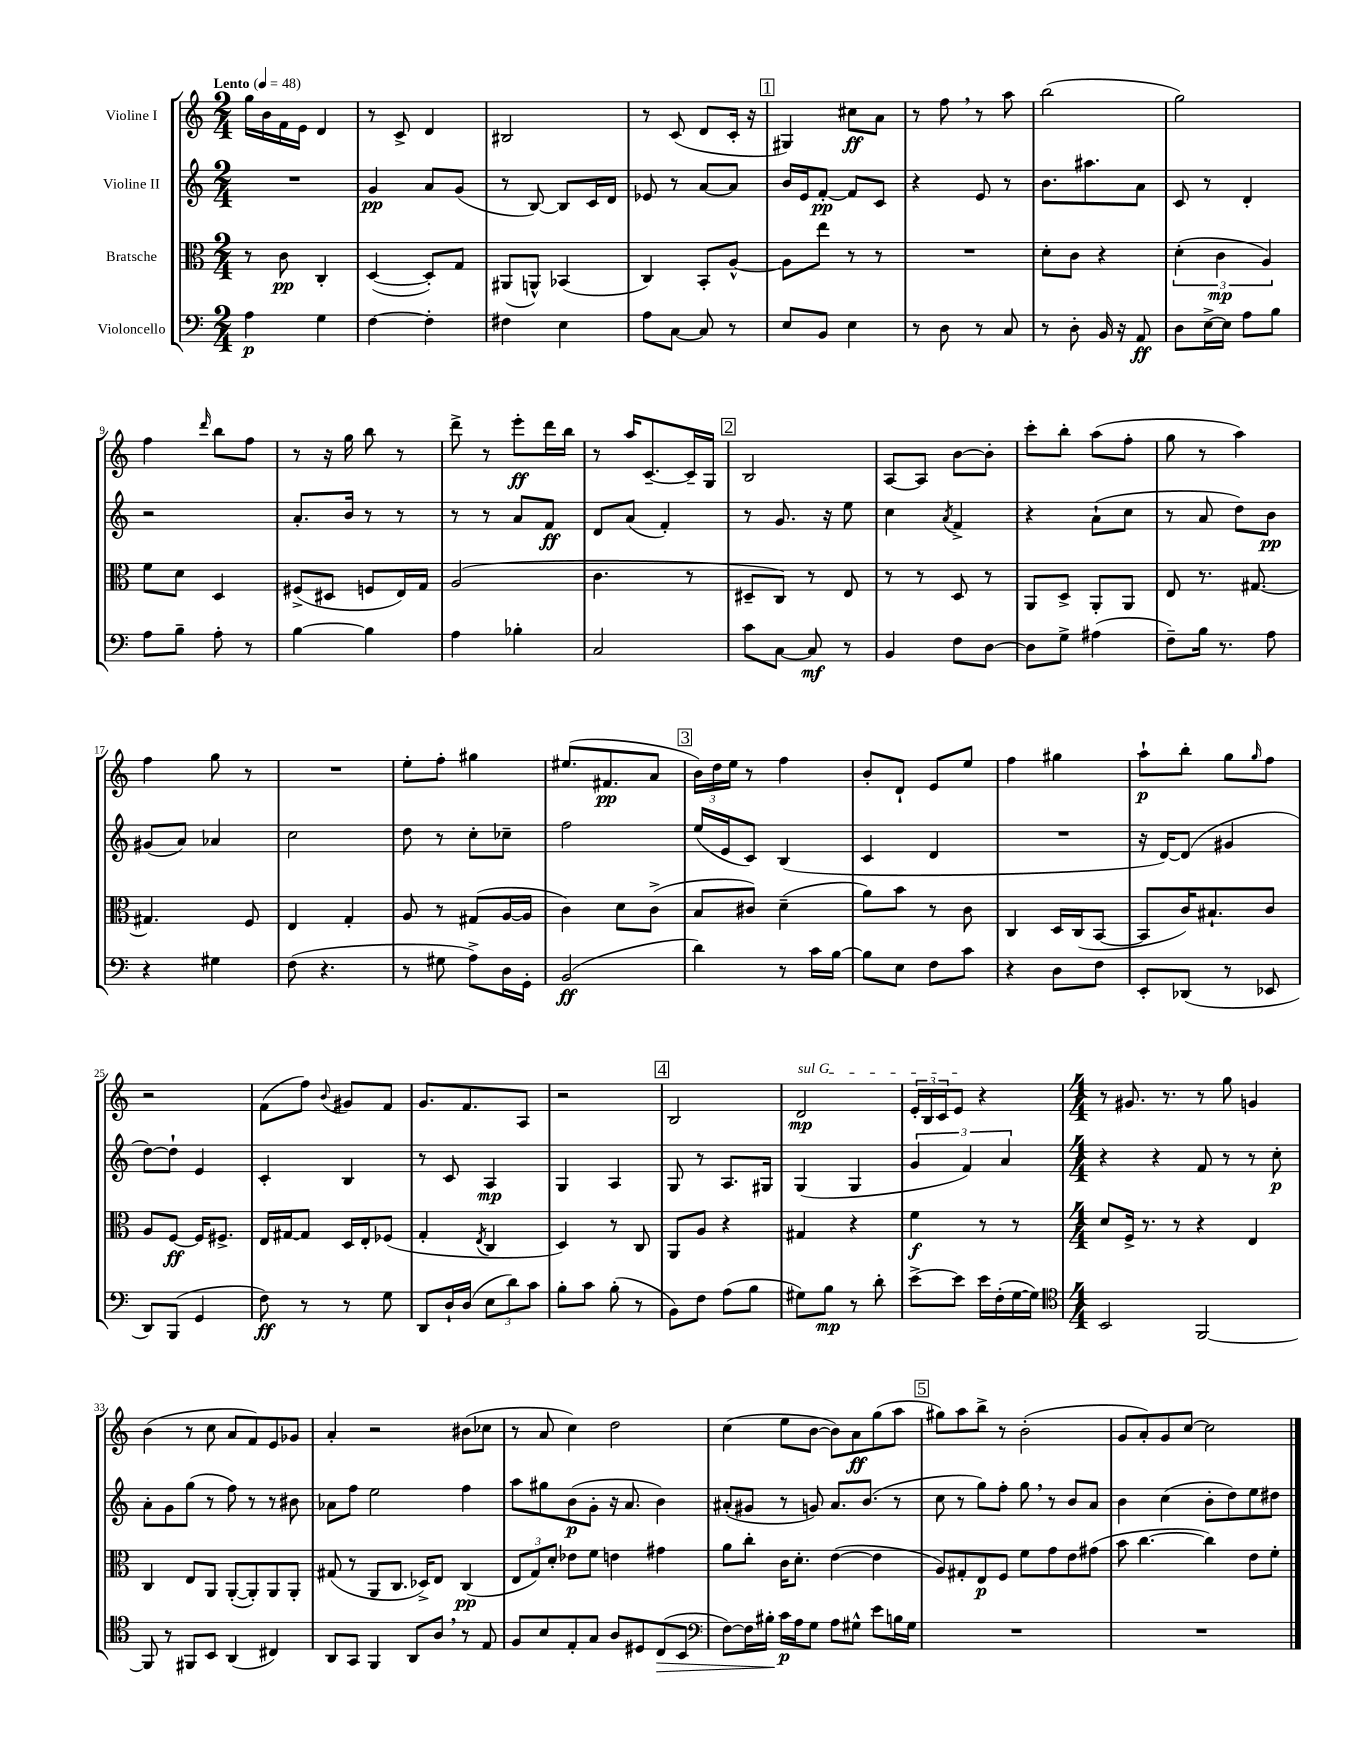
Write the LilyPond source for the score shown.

<<
\new StaffGroup <<
\new Staff = "s0" \with { instrumentName = "Violine I" } {
    \clef treble \key c \major \numericTimeSignature \time 2/4 \tempo "Lento" 4 = 48
    g''16 b'16 f'16 e'16 d'4 |
    r8 c'8-> d'4 |
    bis2 |
    r8 c'8( d'8 c'16-. r16 |
    \mark \markup { \box "1" } gis4) cis''8\ff a'8 |
    r8 f''8 \breathe r8 a''8 |
    b''2( |
    g''2) |
    f''4 \grace { d'''16 } b''8 f''8 |
    r8 r16 g''16 b''8 r8 |
    d'''8-> r8 e'''8-.\ff d'''16 b''16 |
    r8 a''16 c'8.~-- c'16-- g16 |
    \mark \markup { \box "2" } b2 |
    a8~ a8 b'8~ b'8-. |
    c'''8-. b''8-. a''8( f''8-. |
    g''8 r8 a''4) |
    f''4 g''8 r8 |
    R2 |
    e''8-. f''8-. gis''4 |
    eis''8.( fis'8.\pp a'8 |
    \mark \markup { \box "3" } \tuplet 3/2 { b'16) d''16 e''16 } r8 f''4 |
    b'8-. d'8-! e'8 e''8 |
    f''4 gis''4 |
    a''8-!\p b''8-. g''8 \grace { g''16 } f''8 |
    r2 |
    f'8( f''8) \appoggiatura { b'8 } gis'8 f'8 |
    g'8. f'8. a8 |
    r2 |
    \mark \markup { \box "4" } b2 |
    \once \override TextSpanner.bound-details.left.text = \markup { \italic "sul G" } d'2\mp\startTextSpan |
    \tuplet 3/2 { e'16-. b16 c'16 } e'8\stopTextSpan r4 |
    \numericTimeSignature \time 4/4 r8 gis'8. r8. r8 g''8 g'4 |
    b'4( r8 c''8 a'8 f'8) e'8 ges'8 |
    a'4-. r2 bis'8( ces''8 |
    r8 a'8 c''4) d''2 |
    c''4( e''8 b'8~ b'8) a'8\ff g''8( a''8 |
    \mark \markup { \box "5" } gis''8) a''8 b''8-> r8 b'2-.( |
    g'8 a'8-.) g'8 c''8~ c''2 \bar "|." |
}
\new Staff = "s1" \with { instrumentName = "Violine II" } {
    \clef treble \key c \major \numericTimeSignature \time 2/4
    R2 |
    g'4\pp a'8 g'8( |
    r8 b8~) b8 c'16 d'16 |
    ees'8 r8 a'8~ a'8 |
    \mark \markup { \box "1" } b'16 e'16 f'8~-.\pp f'8 c'8 |
    r4 e'8 r8 |
    b'8. ais''8. a'8 |
    c'8 r8 d'4-. |
    r2 |
    a'8.-. b'16 r8 r8 |
    r8 r8 a'8 f'8\ff |
    d'8 a'8( f'4-.) |
    \mark \markup { \box "2" } r8 g'8. r16 e''8 |
    c''4 \acciaccatura { a'8 } f'4-> |
    r4 a'8-!( c''8 |
    r8 a'8 d''8) b'8\pp |
    gis'8( a'8) aes'4 |
    c''2 |
    d''8 r8 c''8-. ces''8-- |
    f''2 |
    \mark \markup { \box "3" } e''16( e'16 c'8) b4( |
    c'4 d'4 |
    R2 |
    r16 d'16~) d'8( gis'4 |
    d''8~) d''8-! e'4 |
    c'4-. b4 |
    r8 c'8 a4\mp |
    g4 a4 |
    \mark \markup { \box "4" } g8 r8 a8. gis16 |
    g4( g4 |
    \tuplet 3/2 { g'4 f'4) a'4 } |
    \numericTimeSignature \time 4/4 r4 r4 f'8 r8 r8 c''8-.\p |
    a'8-. g'8 g''8( r8 f''8) r8 r8 bis'8 |
    aes'8 f''8 e''2 f''4 |
    a''8 gis''8 b'8\p( g'8-. r16 a'8. b'4) |
    ais'8-.( gis'8 r8 g'8) ais'8. b'8.( r8 |
    \mark \markup { \box "5" } c''8 r8 g''8) f''8-. g''8 \breathe r8 b'8 a'8 |
    b'4 c''4( b'8-. d''8) e''8 dis''8 \bar "|." |
}
\new Staff = "s2" \with { instrumentName = "Bratsche" } {
    \clef alto \key c \major \numericTimeSignature \time 2/4
    r8 c'8\pp c4-. |
    d4~( d8-.) g8 |
    ais,8( a,8-^) bes,4( |
    c4) b,8-. a8~-^ |
    \mark \markup { \box "1" } a8 e''8 r8 r8 |
    R2 |
    d'8-. c'8 r4 |
    \tuplet 3/2 { d'4-.( c'4\mp a4) } |
    f'8 d'8 d4 |
    fis8->( dis8 f8 e16) g16 |
    a2( |
    c'4. r8 |
    \mark \markup { \box "2" } dis8-- c8) r8 e8 |
    r8 r8 d8 r8 |
    a,8 d8-> a,8-. a,8 |
    e8 r8. gis8.~ |
    gis4. f8 |
    e4 g4-. |
    a8 r8 gis8( a16~ a16 |
    c'4) d'8 c'8->( |
    \mark \markup { \box "3" } b8 cis'8) d'4--( |
    a'8) b'8 r8 c'8 |
    c4 d16 c16( b,8~ |
    b,8 c'16) bis8.-! c'8 |
    a8 f8~\ff f16 fis8.-> |
    e16 gis16~ gis8 d16 e16-. fes8( |
    g4-. \acciaccatura { e8 } c4 |
    d4) r8 c8 |
    \mark \markup { \box "4" } a,8 a8 r4 |
    gis4 r4 |
    f'4\f r8 r8 |
    \numericTimeSignature \time 4/4 d'8 f16-> r8. r8 r4 e4 |
    c4 e8 a,8 a,8~-.( a,8-.) a,8 a,8-. |
    gis8( r8 a,8 c8. des16->) e8 c4\pp( |
    \tuplet 3/2 { e8 g8) d'8-. } ees'8 f'8 e'4 gis'4 |
    a'8 c''8-. c'16 d'8.-. e'4~( e'4 |
    \mark \markup { \box "5" } a8) gis8-. e8\p f8 f'8 g'8 e'8 gis'8( |
    b'8 c''4.~ c''4) e'8 f'8-. \bar "|." |
}
\new Staff = "s3" \with { instrumentName = "Violoncello" } {
    \clef bass \key c \major \numericTimeSignature \time 2/4
    a4\p g4 |
    f4~ f4-. |
    fis4 e4 |
    a8 c8~ c8 r8 |
    \mark \markup { \box "1" } e8 b,8 e4 |
    r8 d8 r8 c8 |
    r8 d8-. b,16 r16 a,8\ff |
    d8 e16~-> e16 a8 b8 |
    a8 b8-- a8-. r8 |
    b4~ b4 |
    a4 bes4-. |
    c2 |
    \mark \markup { \box "2" } c'8 c8~ c8\mf r8 |
    b,4 f8 d8~ |
    d8 g8-> ais4( |
    f8--) b16 r8. a8 |
    r4 gis4 |
    f8( r4. |
    r8 gis8 a8->) d16 g,16-. |
    b,2\ff( |
    \mark \markup { \box "3" } d'4) r8 c'16 b16~ |
    b8 e8 f8 c'8 |
    r4 d8 f8 |
    e,8-. des,8( r8 ees,8 |
    d,8) b,,8( g,4 |
    f8\ff) r8 r8 g8 |
    d,8 d16-! d16( \tuplet 3/2 { e8 d'8) c'8 } |
    b8-. c'8 b8-.( r8 |
    \mark \markup { \box "4" } b,8) f8 a8( b8 |
    gis8) b8\mp r8 d'8-. |
    e'8~-> e'8 e'16 f16-.( g16~ g16) |
    \numericTimeSignature \time 4/4 \clef tenor b,2 f,2~ |
    f,8 r8 fis,8 b,8 a,4( cis4) |
    a,8 g,8 f,4 a,8 a8 \breathe r8 e8 |
    f8 b8 e8-. g8 a8 dis8 c8\>( b,8 |
    \clef bass f8~) f16 bis16-.\! c'16\p a16 g8 a8 gis8-^ e'8 b16 gis16 |
    \mark \markup { \box "5" } R1 |
    R1 \bar "|." |
}
>>
>>
